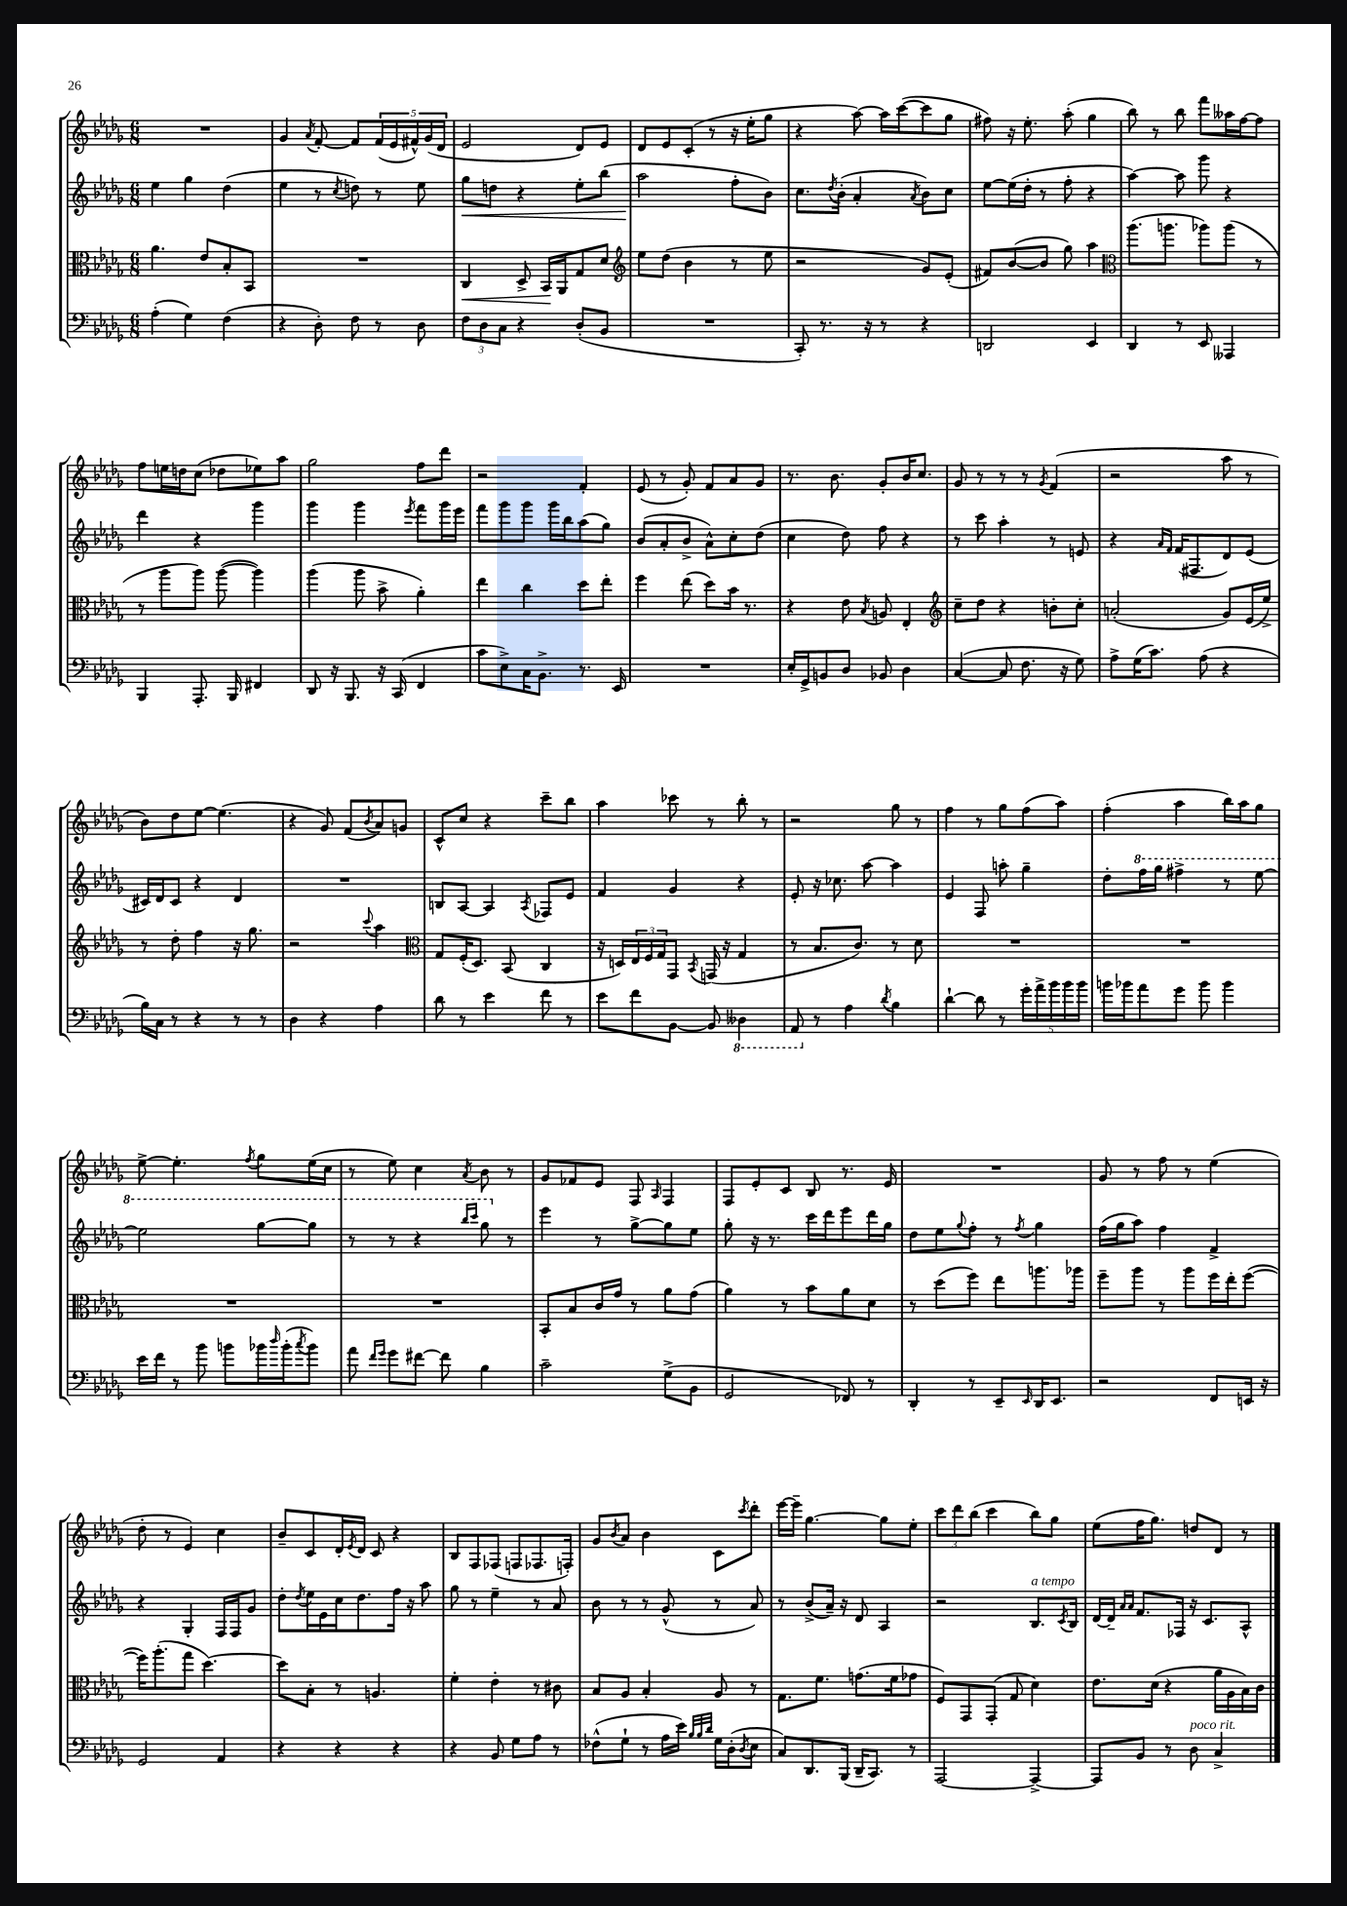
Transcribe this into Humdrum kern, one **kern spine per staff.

**kern	**kern	**dynam	**kern	**dynam	**kern
*part4	*part3	*part3	*part2	*part2	*part1
*staff4	*staff3	*staff3	*staff2	*staff2	*staff1
*clefF4	*clefC3	*	*clefG2	*	*clefG2
*k[b-e-a-d-g-]	*k[b-e-a-d-g-]	*	*k[b-e-a-d-g-]	*	*k[b-e-a-d-g-]
*M6/8	*M6/8	*	*M6/8	*	*M6/8
=1	=1	=1	=1	=1	=1
(4A-'\	4.a-\	.	4ee-\	.	2.r
4G-\)	.	.	4gg-\	.	.
.	8e-/L	.	.	.	.
(4F\	8B-'/	.	(4dd-\	.	.
.	8BB-/J	.	.	.	.
=2	=2	=2	=2	=2	=2
4r	2.r	.	4ee-\	.	4g-/
.	.	.	.	.	8qa-/
8D-'\)	.	.	8r	.	[8f'/
.	.	.	8qcc/	.	.
8F\	.	.	8ddn\)	.	8f/L]
8r	.	.	8r	.	(20f/L
.	.	.	.	.	20e-/
.	.	.	.	.	20f#X^^/)
8D-\	.	.	8ee-\	.	.
.	.	.	.	.	(20g-/
.	.	.	.	.	20d-/JJ
=3	=3	=3	=3	=3	=3
!	!	!LO:HP:b	!	!LO:HP:b	!
12F\L	4C/	<	8gg-\L	<	2e-/
12D-\	.	.	.	.	.
.	.	.	8ddn\J	.	.
12C\J	.	.	.	.	.
4r	8D-^/	.	4r	.	.
.	16BB-/LL	.	.	.	.
.	16AA-/J	[	.	.	.
(8D-'/L	8G-/	.	8ee-'\L	.	8d-/L)
8BB-/J	8d-/J	.	(8bb-\J	.	8e-/J
=4	=4	=4	=4	=4	=4
*	*clefG2	*	*	*	*
2.r	8ee-\L	.	2aa-\	.	8d-/L
.	(8dd-\J	.	.	.	8e-/
.	4b-\	.	.	.	(8c'/J
.	.	.	.	.	8r
.	8r	.	8ff'\L	[	16r
.	.	.	.	.	16ee-'\KL
.	8ee-\	.	8b-\J)	.	8gg-\J
=5	=5	=5	=5	=5	=5
8CC'/)	2r	.	8.cc\L	.	4r
8.r	.	.	.	.	.
.	.	.	8qdd-/	.	.
.	.	.	(16b-'\Jk	.	.
.	.	.	4a-'/	.	[8aa-\)
16r	.	.	.	.	.
8r	.	.	.	.	16aa-\LL]
.	.	.	.	.	([16ccc\J
.	.	.	8qa-/	.	.
4r	8g-/L)	.	8b-\L)	.	8ccc\]
.	(8e-'/J	.	8cc\J	.	8gg-\J
=6	=6	=6	=6	=6	=6
2DDn/	8f#X/L)	.	[8ee-\L	.	8ff#X\)
.	([8b-/	.	(16ee-\L]	.	16r
.	.	.	16dd-'\JJ	.	8.ee-'\
.	8b-/J]	.	8r	.	.
.	8gg-\)	.	8ff'\	.	(8aa-'\
4EE-/	4aa-\	.	4r	.	4gg-\
=7	=7	=7	=7	=7	=7
*	*clefC3	*	*	*	*
4DD-/	(8.aa-\L	.	[4aa-\)	.	8bb-\)
.	.	.	.	.	8r
.	8.aan\J	.	.	.	.
8r	.	.	8aa-\]	.	8bb-\
8EE-/	8aa-X\L)	.	8ggg-\	.	8fff\L
4AAA--X/	(8aa-\J	.	4r	.	16aa--X\L
.	.	.	.	.	[16ff\J
.	8r	.	.	.	8ff\J]
!!LO:LB:g=z
=8	=8	=8	=8	=8	=8
4BBB-/	8r	.	4ddd-\	.	8ff\L
.	8aa-\L	.	.	.	16een\L
.	.	.	.	.	16ddn\J
8.AAA-'/	8aa-\J)	.	4r	.	(8cc\J
.	([8aa-\	.	.	.	8dd-X\L
16BBB-/	.	.	.	.	.
4FF#X/	4aa-\])	.	4ggg-\	.	8ee-X\)
.	.	.	.	.	8aa-\J
=9	=9	=9	=9	=9	=9
8DD-/	(4aa-\	.	4ggg-\	.	2gg-\
16r	.	.	.	.	.
8.BBB-/	.	.	.	.	.
.	8aa-\	.	4ggg-\	.	.
16r	8b-^\	.	.	.	.
(16CC/	.	.	.	.	.
.	.	.	8qeee-/	.	.
4FF/	4a-'\)	.	8fff\L	.	8ff\L
.	.	.	16ggg-\L	.	8ddd-\J
.	.	.	16eee-\JJ	.	.
=10	=10	=10	=10	=10	=10
8c\L	4ee-\	.	8fff\L	.	2r
8E-^\)	.	.	8ggg-\	.	.
16C\K	4cc\	.	8ggg-\J	.	.
8.BB-^\J	.	.	.	.	.
.	.	.	16ggg-\LL	.	.
.	.	.	16bb-\J	.	.
8.r	8dd-\L	.	(8aa-\	.	4f'/
.	8ee-'\J	.	8gg-\J)	.	.
16EE-/	.	.	.	.	.
=11	=11	=11	=11	=11	=11
2.r	4ff\	.	(8b-/L	.	(8e-/
.	.	.	8a-'/	.	8r
.	(8ee-\	.	8b-^/J	.	8g-'/)
.	8dd-\L)	.	8a-^^\L)	.	8f/L
.	16b-\Jk	.	8cc'\	.	8a-/
.	8.r	.	.	.	.
.	.	.	(8dd-\J	.	8g-/J
=12	=12	=12	=12	=12	=12
16E-'/LL	4r	.	4cc\	.	8.r
16GG-^/J	.	.	.	.	.
8BBn/	.	.	.	.	.
.	.	.	.	.	8.b-\
8D-/J	8e-\	.	8dd-\)	.	.
.	8qB-/	.	.	.	.
8BB-X/	8An/	.	8ff\	.	8g-'/L
4D-\	4E-'/	.	4r	.	16b-/K
.	.	.	.	.	8.cc/J
=13	=13	=13	=13	=13	=13
*	*clefG2	*	*	*	*
([4C/	8cc~\L	.	8r	.	8g-/
.	8dd-\J	.	8ccc\	.	8r
8C/]	4r	.	4aa-'\	.	8r
8.F\	.	.	.	.	8r
.	.	.	.	.	8qg-/
.	8bn'\L	.	8r	.	(4f/
16r	.	.	.	.	.
8G-\)	8cc'\J	.	8en/	.	.
=14	=14	=14	=14	=14	=14
8A-^\L	(2an'/	.	4r	.	2r
(16G-\K	.	.	.	.	.
8.c\J)	.	.	.	.	.
.	.	.	16qqa-/LL	.	.
.	.	.	16qqf/JJ	.	.
.	.	.	(16f/KL	.	.
.	.	.	8.F#X/	.	.
(8A-\	.	.	.	.	.
4r	8g-/L)	.	8d-/)	.	8aa-\
.	(16e-/L	.	(8e-/J	.	8r
.	16ee-^/JJ)	.	.	.	.
!!LO:LB:g=z
=15	=15	=15	=15	=15	=15
16B-\LL)	8r	.	16c#X/LL)	.	8b-\L)
16C\JJ	.	.	16d-/J	.	.
8r	8dd-'\	.	8c#/J	.	8dd-\
4r	4ff\	.	4r	.	[8ee-\J
.	.	.	.	.	(4.ee-\]
8r	16r	.	4d-/	.	.
.	8.gg-\	.	.	.	.
8r	.	.	.	.	.
=16	=16	=16	=16	=16	=16
4D-\	2r	.	2.r	.	4r
4r	.	.	.	.	8g-/)
.	.	.	.	.	(8f/L
.	8qqccc/	.	.	.	8qb-/
4A-\	4aa-\	.	.	.	8a-/)
.	.	.	.	.	8gn/J
=17	=17	=17	=17	=17	=17
*	*clefC3	*	*	*	*
8d-\	8G-/L	.	8Bn/L	.	8c^^/L
8r	(16F'/K	.	[8A-/J	.	8cc/J
.	8.D-/J)	.	.	.	.
4e-\	.	.	4A-/]	.	4r
.	(8BB-/	.	.	.	.
.	.	.	8qA-/	.	.
8f\	4C/	.	8F-X/L	.	8ccc~\L
8r	.	.	8e-/J	.	8bb-\J
=18	=18	=18	=18	=18	=18
8e-\L	16r	.	4f/	.	4aa-\
.	16Dn/LL)	.	.	.	.
8f\	24E-/	.	.	.	.
.	24F/	.	.	.	.
.	24G-/J	.	.	.	.
[8BB-\J	8GG-/J	.	4g-/	.	8ccc-X\
.	8qBB-/	.	.	.	.
8BB-/]	(16GGn/	.	.	.	8r
.	16r	.	.	.	.
*8ba	*	*	*	*	*
4DD--X\	4G-/	.	4r	.	8bb-'\
.	.	.	.	.	8r
=19	=19	=19	=19	=19	=19
8AAA-/	8r	.	8e-'/	.	2r
*X8ba	*	*	*	*	*
8r	8.B-/L	.	16r	.	.
.	.	.	8.cc-X\	.	.
4A-\	.	.	.	.	.
.	8.c/J)	.	.	.	.
.	.	.	[8aa-\	.	.
8qd-/	.	.	.	.	.
4B-\	8r	.	4aa-\]	.	8gg-\
.	8d-\	.	.	.	8r
=20	=20	=20	=20	=20	=20
[4d-`\	2.r	.	4e-/	.	4ff\
8d-\]	.	.	8F/	.	8r
8r	.	.	8aan'\	.	8gg-\L
20g-'\LL	.	.	4gg-~\	.	(8ff\
20a-^\	.	.	.	.	.
20b-\	.	.	.	.	.
.	.	.	.	.	8aa-\J)
20b-\	.	.	.	.	.
20b-\JJ	.	.	.	.	.
=21	=21	=21	=21	=21	=21
16bn\LL	2.r	.	8dd-'\L	.	(4ff'\
16b-X\J	.	.	.	.	.
*	*	*	*8va	*	*
8a-\	.	.	16fff\L	.	.
.	.	.	16ggg-\JJ	.	.
8g-\J	.	.	4fff#X^\	.	4aa-\
8b-\	.	.	.	.	.
4b-\	.	.	8r	.	16bb-\LL)
.	.	.	.	.	16aa-\J
.	.	.	[8eee-\	.	8gg-\J
!!LO:LB:g=z
=22	=22	=22	=22	=22	=22
16e-\LL	2.r	.	2eee-\]	.	[8ee-^\
16f\JJ	.	.	.	.	.
8r	.	.	.	.	4.ee-'\]
8b-\	.	.	.	.	.
8bn\L	.	.	.	.	.
.	.	.	.	.	8qff/
16b-X\L	.	.	[8ggg-\L	.	8gg-\L
16qqdd-/	.	.	.	.	.
(16b-'\J	.	.	.	.	.
8qcc/	.	.	.	.	.
8b-\J)	.	.	8ggg-\J]	.	(16ee-\L
.	.	.	.	.	16cc\JJ
=23	=23	=23	=23	=23	=23
8a-\	2.r	.	8r	.	8r
16qqf/LL	.	.	.	.	.
16qqg-/JJ	.	.	.	.	.
8g-\L	.	.	8r	.	8ee-\)
[8f#X\J	.	.	4r	.	4cc\
8f#\]	.	.	.	.	.
.	.	.	16qqbbb-/LL	.	.
.	.	.	16qqcccc/JJ	.	8qa-/
4B-\	.	.	8ggg-\	.	8b-\
*	*	*	*X8va	*	*
.	.	.	8r	.	8r
=24	=24	=24	=24	=24	=24
2c~\	8BB-'/L	.	4eee-\	.	8g-/L
.	8B-/	.	.	.	8f-X/
.	16c/L	.	8r	.	8e-/J
.	16g-/JJ	.	.	.	.
.	8r	.	[8gg-^\L	.	8F/
.	.	.	.	.	16qqA-/
(8G-^\L	8a-\L	.	8gg-\]	.	4F/
8BB-\J	(8g-\J	.	8ee-\J	.	.
=25	=25	=25	=25	=25	=25
2GG-/	4a-\)	.	8gg-'\	.	8F/L
.	.	.	16r	.	8e-'/
.	.	.	8.r	.	.
.	8r	.	.	.	8c/J
.	8b-\L	.	16ccc\LL	.	8B-/
.	.	.	16ddd-\J	.	.
8FF-X/)	8a-\	.	8eee-\	.	8.r
8r	8d-\J	.	16ddd-\L	.	.
.	.	.	16gg-\JJ	.	16e-/
=26	=26	=26	=26	=26	=26
4DD-'/	8r	.	8dd-\L	.	2.r
.	(8dd-\L	.	8ee-\	.	.
.	.	.	8qqgg-/	.	.
8r	8ff\J)	.	8ff'\J	.	.
8EE-~/L	8ee-\L	.	8r	.	.
16qqEE-/	.	.	8qff/	.	.
16DD-/K	8.aan\	.	4gg-\	.	.
8.EE-/J	.	.	.	.	.
.	16aa-X\Jk	.	.	.	.
=27	=27	=27	=27	=27	=27
2r	8ff~\L	.	(16ff\LL	.	8g-/
.	.	.	16gg-\J	.	.
.	8aa-\J	.	8aa-\J)	.	8r
.	8r	.	4ff\	.	8ff\
.	8aa-\L	.	.	.	8r
8FF/L	16ff\L	.	4f^/	.	(4ee-\
.	16ee-'\J	.	.	.	.
16EEn/Jk	([8ff\J	.	.	.	.
16r	.	.	.	.	.
!!LO:LB:g=z
=28	=28	=28	=28	=28	=28
2GG-/	16ff\KL])	.	4r	.	8dd-'\
.	(8.aa-'\	.	.	.	.
.	.	.	.	.	8r
.	8gg-\J	.	4G-'/	.	4e-/)
.	[4.dd-\)	.	.	.	.
4AA-/	.	.	16F/LL	.	4cc\
.	.	.	16F/J	.	.
.	.	.	8g-/J	.	.
=29	=29	=29	=29	=29	=29
4r	8dd-\L]	.	8dd-'\L	.	8b-~/L
.	.	.	8qdd-/	.	.
.	8B-'\J	.	16ee-\L	.	8c/
.	.	.	16e-\	.	.
4r	8r	.	16cc\J	.	16d-'/L
.	.	.	.	.	8qe-/
.	.	.	8.dd-\	.	16d-/JJ
.	4.An/	.	.	.	8c/
4r	.	.	16ff\Jk	.	4r
.	.	.	16r	.	.
.	.	.	8aa-\	.	.
=30	=30	=30	=30	=30	=30
4r	4f'\	.	8gg-\	.	8B-/L
.	.	.	8r	.	8F/
8BB-/	4e-'\	.	4ee-~\	.	(8F-X/J
8G-\L	.	.	.	.	8Fn/L
8A-\J	8r	.	8r	.	8.F-X/
8r	8c#X\	.	8a-/	.	.
.	.	.	.	.	16Fn'/Jk)
=31	=31	=31	=31	=31	=31
(8F-X^^\L	8B-/L	.	8b-\	.	8g-/L
.	.	.	.	.	8qb-/
8G-`\J	8A-/J	.	8r	.	8a-/J
8r	4B-'/	.	8r	.	4b-\
16A-\LL	.	.	(8g-^^/	.	.
16e-\JJ)	.	.	.	.	.
32qqB-/LLL	.	.	.	.	.
32qqB-/	.	.	.	.	.
32qqd-/JJJ	.	.	.	.	.
16G-\LL	8A-/	.	8r	.	8c\L
(16D-'\J	.	.	.	.	.
8qD-/	.	.	.	.	8qccc/
8E-\J	8r	.	8a-/)	.	8ddd-'\J
=32	=32	=32	=32	=32	=32
8C/L)	8.G-\L	.	8r	.	[16eee-\LL
.	.	.	.	.	16eee-~\JJ]
8.DD-/	.	.	(8b-^/L	.	[4.gg-\
.	8.f\J	.	.	.	.
.	.	.	16a-~/Jk)	.	.
(16BBB-/Jk	.	.	16r	.	.
16DD-~/KL	(8.gn\L	.	8d-/	.	.
8.CC/J)	.	.	.	.	.
.	.	.	4A-/	.	8gg-\L]
.	16f\k	.	.	.	.
8r	8g-X\J	.	.	.	8ee-'\J
=33	=33	=33	=33	=33	=33
[2AAA-/	8F/L)	.	2r	.	12ccc\L
.	.	.	.	.	12ddd-\
.	8GG-/	.	.	.	.
.	.	.	.	.	(12bb-\J
.	(8GG-'/J	.	.	.	4ccc\
.	8G-/	.	.	.	.
!	!	!	!LO:TX:a:i:t=a tempo	!	!
4AAA-^/_	4d-\)	.	8.B-/L	.	8bb-\L)
.	.	.	.	.	8gg-\J
.	.	.	8qc/	.	.
.	.	.	16B-/Jk	.	.
=34	=34	=34	=34	=34	=34
8AAA-/L]	8.e-\L	.	[16d-/LL	.	(8ee-\L
.	.	.	16d-~/JJ]	.	.
.	.	.	16qqa-/LL	.	.
.	.	.	16qqa-/JJ	.	.
8BB-/J	.	.	8.f/L	.	16ff\K
.	(16d-\Jk	.	.	.	8.gg-\J)
8r	4r	.	.	.	.
.	.	.	16F-X/Jk	.	.
!LO:TX:a:i:t=poco rit.	!	!	!	!	!
8D-\	.	.	16r	.	8ddn/L
.	.	.	8.c/L	.	.
4C^/	16a-\LL	.	.	.	8d-/J
.	16A-\	.	.	.	.
.	16B-\)	.	8A-^^/J	.	8r
.	16c\JJ	.	.	.	.
==	==	==	==	==	==
*-	*-	*-	*-	*-	*-
